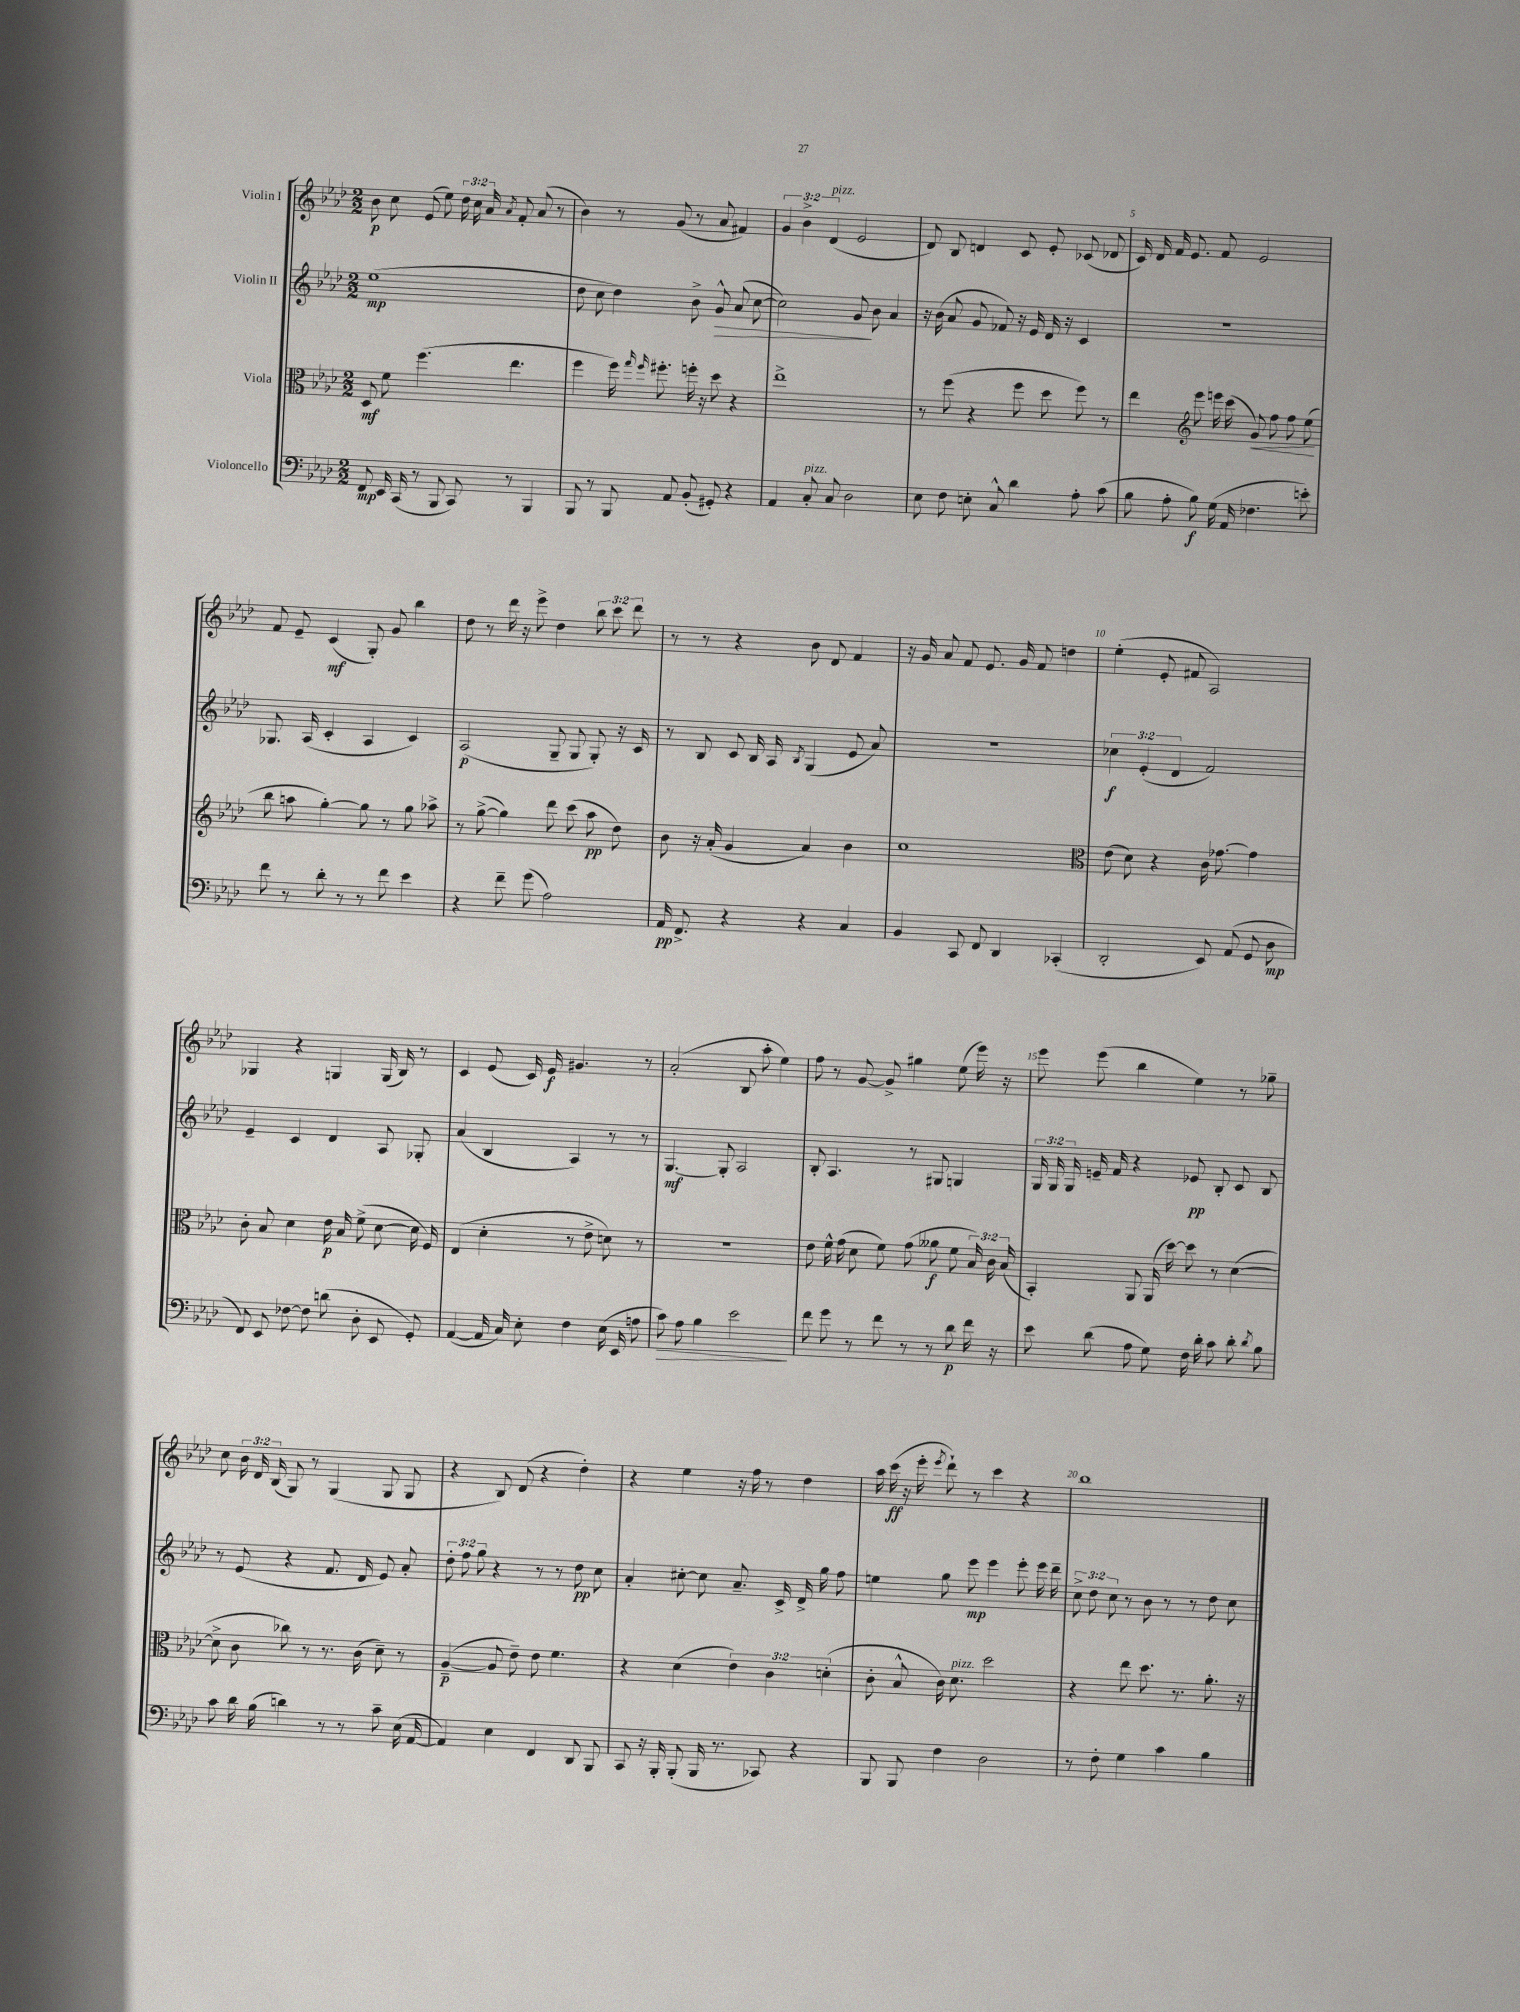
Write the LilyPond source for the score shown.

<<
\new StaffGroup <<
\new Staff = "s0" \with { instrumentName = "Violin I" } {
    \clef treble \key aes \major \numericTimeSignature \time 2/2 \override Staff.TupletNumber.text = #tuplet-number::calc-fraction-text
    \autoBeamOff bes'8\p c''8 ees'8( ees''8) \tuplet 3/2 { des''16 c''16 aes'16 } \acciaccatura { aes'8 } f'8-. aes'8( r8 |
    bes'4) r8 g'8( r8 aes'8 fis'4) |
    \tuplet 3/2 { g'4 bes'4-> des'4^\markup { \italic "pizz." }( } ees'2 |
    des'8) bes8 d'4 c'8 ees'8-. ces'8( des'8 |
    c'16) des'16 f'16 ees'8. f'8 ees'2 |
    f'8 ees'8-- c'4\mf( g8-.) g'8 bes''4 |
    des''8 r8 des'''16 r16 ees'''8-> des''4 \tuplet 3/2 { bes''8 c'''8 des'''8 } |
    r8 r8 r4 bes'8 des'8 f'4 |
    r16 g'16 aes'8 f'8 ees'8. g'16 f'8 d''4 |
    ees''4-.( ees'8-. fis'8 aes2) |
    ges4 r4 g4 g16( bes16) r8 |
    c'4 ees'8( c'16) ees'16\f gis'4. r8 |
    aes'2-.( bes8 aes''8-. ees''4) |
    f''8 r8 g'8~ g'8-> gis''4 ees''8( ees'''16) r16 |
    ees'''8 ees'''8( bes''4 ees''4) r8 ges''8-- |
    c''8 \tuplet 3/2 { bes'16 des'16 bes16( } g8) r8 g4( g8 g8 |
    r4 bes8) des'8( r4 des''4-.) |
    r4 ees''4 r16 f''16 r8 des''4 |
    aes''16 c'''16\ff( r16 ees'''16-. \acciaccatura { ees'''8 } des'''8-!) r8 c'''4 r4 |
    bes''1 \bar "|." |
}
\new Staff = "s1" \with { instrumentName = "Violin II" } {
    \clef treble \key aes \major \numericTimeSignature \time 2/2 \override Staff.TupletNumber.text = #tuplet-number::calc-fraction-text
    \autoBeamOff ees''1\mp( |
    des''8 c''8 des''4) bes'8-> g'8-^\> aes'8( c''8~ |
    c''2) g'8\! bes'8 aes'4 |
    r16 bes'16( aes'8 g'8 fes'8) r16 ees'16 des'16 r16 c'4 |
    R1 |
    ges8. aes16( c'4-. aes4 c'4) |
    aes2\p( g8-- g8 g8-.) r16 c'16 |
    r8 bes8 c'8 bes16 aes16 \acciaccatura { bes8 } g4( ees'8 aes'8) |
    R1 |
    \tuplet 3/2 { ces''4\f ees'4-.( des'4 } f'2) |
    ees'4-- c'4 des'4 aes8 ges8-. |
    aes'4( bes4 aes4) r8 r8 |
    g4.~\mf g8-. aes2 |
    bes8-. aes4. r8 gis8 g4 |
    \tuplet 3/2 { g16 g16 g16 } e'16-- f'16 r4 ees'8\pp bes8-. c'8 bes8 |
    r8 ees'8( r4 f'8. des'16 ees'8) aes'8-. |
    \tuplet 3/2 { des''8-. f''8 g''8 } r4 r8 r8 des''8\pp c''8 |
    aes'4-. cis''8~-. cis''8 aes'8.-- c'16-> des'16-> g''16 f''8 |
    e''4 g''8 ees'''8\mp ees'''4 ees'''8-. ees'''16 des'''16-- |
    \tuplet 3/2 { c''8-> des''8 c''8 } r8 bes'8 r8 r8 des''8 c''8 \bar "|." |
}
\new Staff = "s2" \with { instrumentName = "Viola" } {
    \clef alto \key aes \major \numericTimeSignature \time 2/2 \override Staff.TupletNumber.text = #tuplet-number::calc-fraction-text
    \autoBeamOff des8\mf f'8 f''4.( ees''4. |
    f''4 f''16) \grace { g''16 f''16 } fis''8.-. f''16-. r16 des''8 r4 |
    ees''1-> |
    r8 f''8( r4 f''8 des''8 f''8) r8 |
    ees''4 \clef treble ees'''8 e'''16 c'''16( g'8\<) f''8 f''8 ees''8\!( |
    bes''8 a''8 g''4~-.) g''8 r8 g''8 aes''8-> |
    r8 g''8~->( g''4) des'''8 c'''8( aes''8\pp des''8) |
    bes'8 r16 aes'16-.( g'4 aes'4) bes'4 |
    c''1 |
    \clef alto ees'8( des'8) r4 c'16 ges'8.~ ges'4 |
    c'8-. bes8 des'4 ees'16\p bes16 f'8->( des'8~ des'16 f16) |
    ees4( des'4-. r8 ees'8-> d'8) r8 |
    R1 |
    ees'8 f'16-^ g'16( des'8 f'8) g'8( aeses'8\f f'8 \tuplet 3/2 { bes16) c'16 bes16( } |
    bes,4-.) aes,8 aes,16( des''16~) des''8 r8 des'4~( |
    des'8-> c'8 ces''8) r8 r8. c'16( des'8--) r8 |
    aes4~--\p( aes8 ees'8--) ees'8 f'4. |
    r4 des'4( \tuplet 3/2 { ees'4) c'4 d'4-.( } |
    c'8-. bes8-^ c'16) des'8.^\markup { \italic "pizz." } des''2 |
    r4 ees''8 des''8. r8. aes'8.-. r16 \bar "|." |
}
\new Staff = "s3" \with { instrumentName = "Violoncello" } {
    \clef bass \key aes \major \numericTimeSignature \time 2/2
    \autoBeamOff f,8\mp ees,16 c,16( r8 bes,,8 c,8) r8 bes,,4 |
    bes,,8 r8 bes,,8 aes,8 bes,8-.( gis,8-.) r4 |
    aes,4 c8-.^\markup { \italic "pizz." } c8 des2 |
    ees8 f8 e8-. c8-^ des'4 aes8-. c'8( |
    bes8 aes8-. bes8\f) g16( aes,16 fes4. e'8-.) |
    f'8 r8 des'8-. r8 r8 f'8 ees'4 |
    r4 f'8-- g'8( aes2) |
    aes,16\pp f,8.-> r4 r4 c4 |
    bes,4 c,8 f,8 des,4 ces,4-.( |
    des,2-. ees,8) aes,8( g,8 des8\mp |
    f,8) ees,8 fes8~ fes8 d'8( des8-. ees,8 g,8-.) |
    aes,4~( aes,16 c16) ees8-. f4 ees16( ees,16 a8 |
    c'8\>) aes8 bes4 ees'2\! |
    f'8 g'8 r8 f'8 r8 r8 des'8\p f'16 r16 |
    ees'8 des'8( aes8 g8) f16 des'16-. c'8 des'8-. \acciaccatura { des'8 } bes8 |
    c'8 des'16 bes16( d'4) r8 r8 c'8-- ees16( aes,16~ |
    aes,4) ees4 f,4 des,8 bes,,8 |
    c,8 r16 bes,,16-. bes,,8-.( bes,,16 r8. ces,8) r4 |
    bes,,8 bes,,8 f4 des2 |
    r8 f8-. g4 c'4 bes4 \bar "|." |
}
>>
>>
\layout { \context { \Score \override BarNumber.break-visibility = ##(#f #t #t) barNumberVisibility = #(every-nth-bar-number-visible 5) } }
